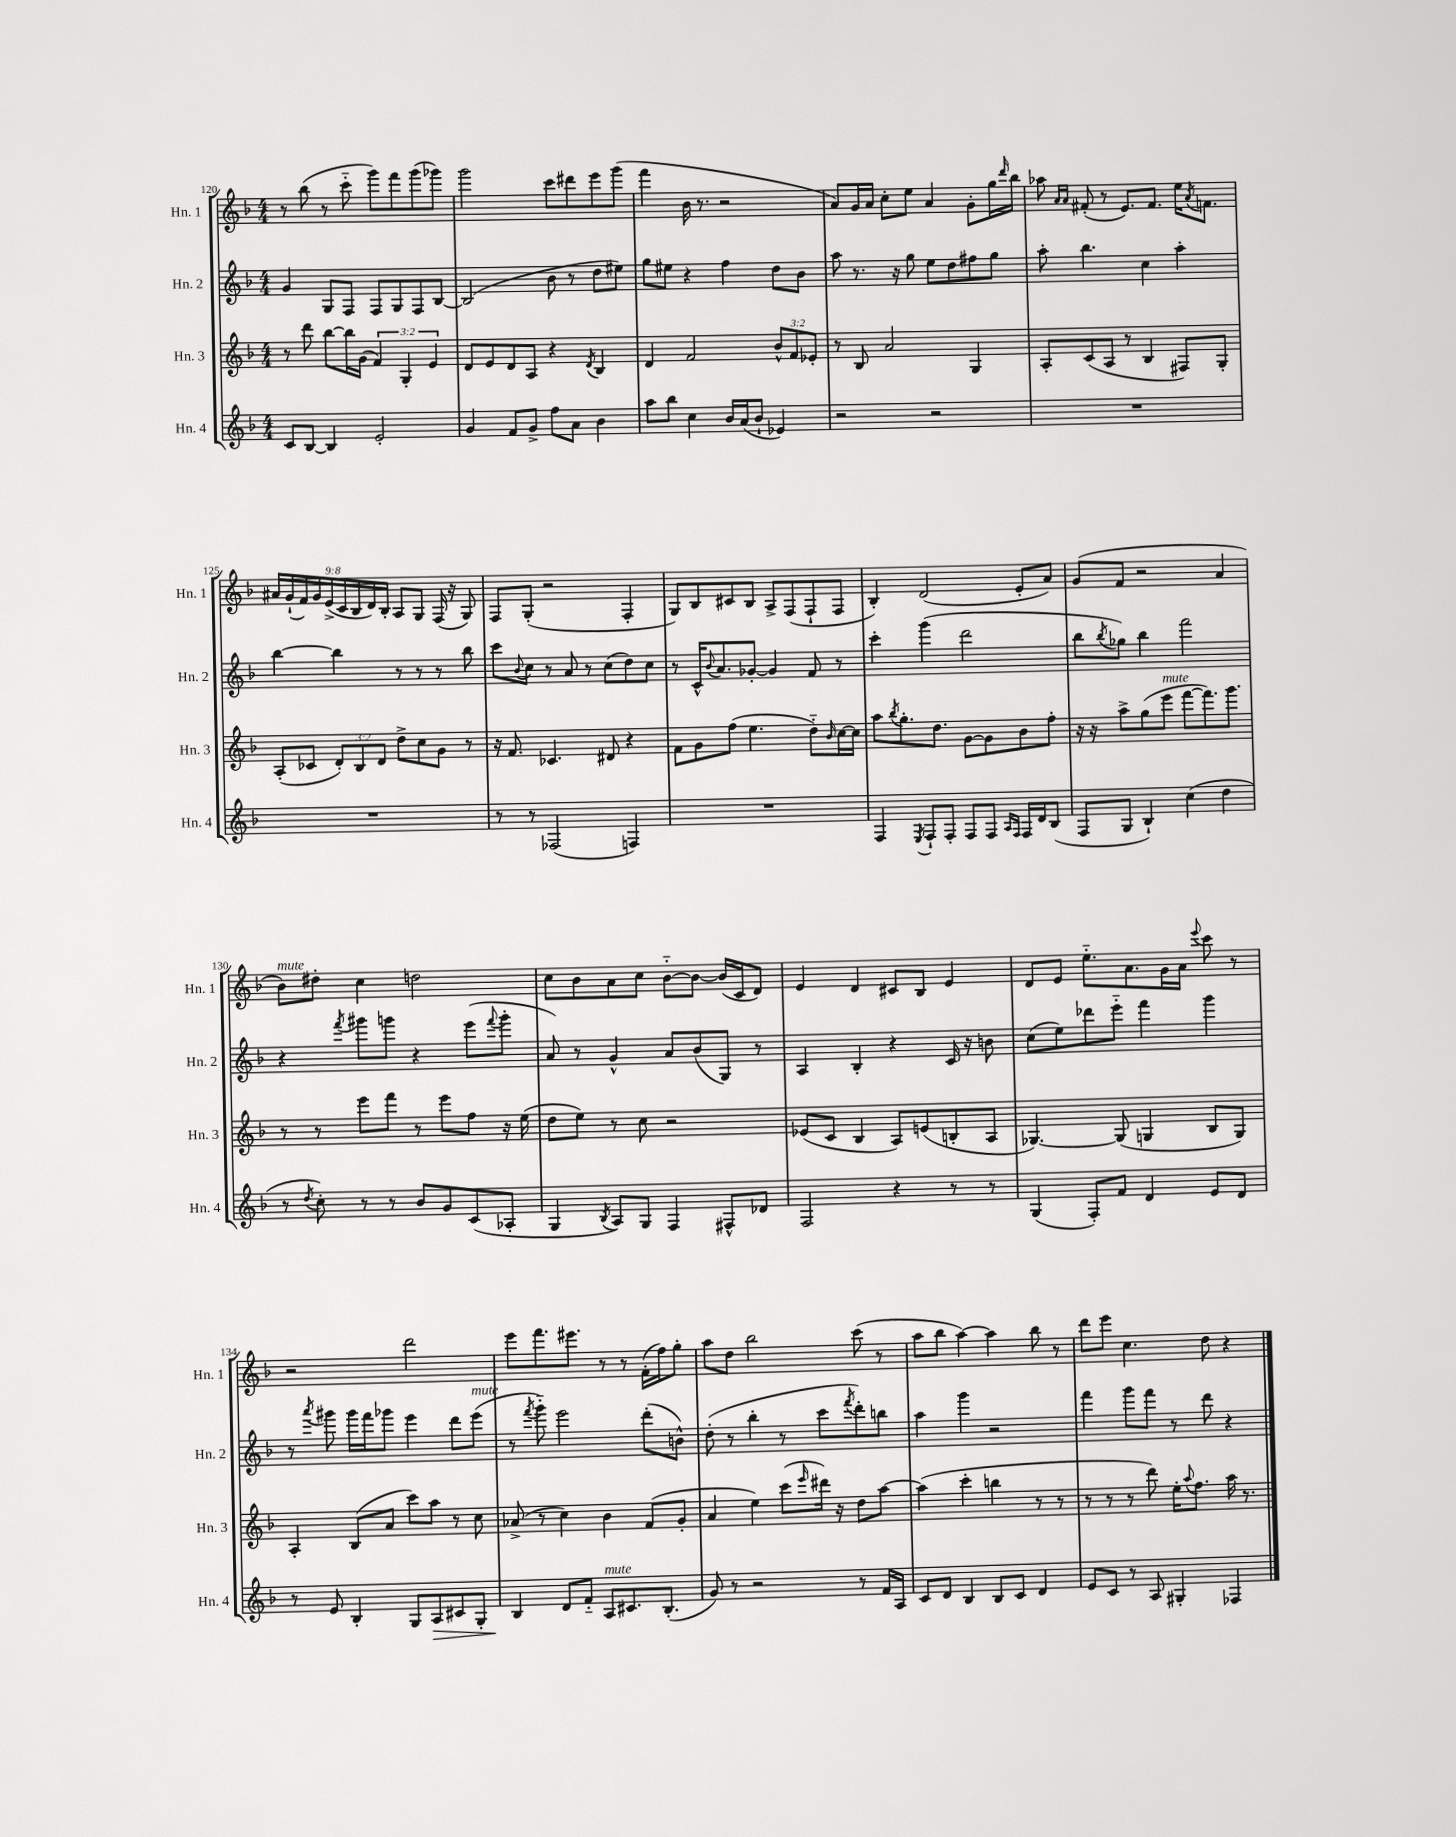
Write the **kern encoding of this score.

**kern	**kern	**kern	**kern
*staff4	*staff3	*staff2	*staff1
*clefG2	*clefG2	*clefG2	*clefG2
*k[b-]	*k[b-]	*k[b-]	*k[b-]
*M4/4	*M4/4	*M4/4	*M4/4
8c/L	8r	4g/	8r
[8B-/J	8ddd\	.	(8bb-\
4B-/]	[8bb-\L	8G/L	8r
.	16bb-\]L	8F/J	8ccc'~\
.	(16g\JJ	.	.
2e'/	6f/)	8F/L	8ggg\L)
.	.	8G/	8fff\
.	6G'/	.	.
.	.	8F/	(8ggg\
.	6e/	.	.
.	.	[8B-/J	8ggg-\J)
=	=	=	=
4g/	8d/L	(2B-/]	2ggg\
.	8e/	.	.
8f/L	8d/	.	.
8g^/J	8A/J	.	.
8ff\L	4r	8b-\	8ccc\L
8a\J	.	8r	8ddd#\
.	8qd/	.	.
4b-\	4B-/	8dd\L	8eee\
.	.	8ee#\J)	(8ggg\J
=	=	=	=
8aa\L	4d/	8gg\L	4fff\
8bb-\J	.	8ee#\J	.
4cc\	2f/	4r	16b-\
.	.	.	8.r
16b-/LL	.	4ff\	2r
(16a/J	.	.	.
8b-`/J	.	.	.
4e-/)	12b-^^/L	8dd\L	.
.	12f/	.	.
.	.	8b-\J	.
.	12e-'/J	.	.
=	=	=	=
2r	8r	8aa\	8a/L)
.	8B-/	8.r	16g/L
.	.	.	16a/JJ
.	2a/	.	8cc'\L
.	.	16r	.
.	.	8gg\	8ee\J
2r	.	8ee\L	4a/
.	.	8dd\	.
.	4G/	8ff#\	8g'\L
.	.	8gg\J	16gg\L
.	.	.	16qqddd/
.	.	.	16bb-\JJ
=	=	=	=
1r	8A'/L	8aa'\	8aa-\
.	.	.	16qqa/LL
.	.	.	16qqa/JJ
.	(8c/	4.bb-\	(8f#'/
.	8A/J	.	8r
.	8r	.	8.e/L)
.	4B-/	4cc\	.
.	.	.	8.f#/J
.	8F#/L)	4aa'\	16ee\LK
.	.	.	8qa/
.	.	.	8.f\J
.	8G'/J	.	.
=	=	=	=
1r	(8A'/L	[4bb-\	18a#/LL
.	.	.	(18g`/
.	.	.	18f/)
.	8c-/J	.	.
.	.	.	18g/
.	.	.	(18e^/
.	12d'/L)	4bb-\]	.
.	.	.	18c/
.	12B-/	.	18B-/
.	.	.	18d/)
.	12d/J	.	.
.	.	.	18B-'/JJ
.	8dd^\L	8r	8A/L
.	8cc\	8r	8G/J
.	8g\J	8r	(16F/
.	.	.	16r
.	8r	8bb-\	8G/)
=	=	=	=
8r	16r	8ccc\L	8F/L
.	8.f/	.	.
.	.	8qqb-/	.
8r	.	8cc\J	(8G'/J
(2F-/	4.c-/	8r	2r
.	.	8a/	.
.	.	8r	.
.	8d#/	(8cc\L	.
4F/)	4r	8dd\)	4F'/
.	.	8cc\J	.
=	=	=	=
1r	8f\L	8r	8G/L)
.	8g\	16c^^/LK	8B-/
.	.	8qqb-/	.
.	.	8.a/	.
.	(8ff\J	.	8c#/
.	4.ee\	[8g-'/J	8B-/J
.	.	4g-/]	8A^/L
.	.	.	(8F/
.	8dd'~\L)	8f/	8F`/
.	16qqb-/	.	.
.	[16cc\L	8r	8F/J
.	16cc\]JJ	.	.
=	=	=	=
4F/	8aa\L	4ccc'\	4B-'/)
.	8qbb-/	.	.
.	8.gg'\	.	.
8qE/	.	.	.
8F`/L	.	(4ggg\	(2d/
.	8.dd\J	.	.
8F'/J	.	.	.
8F/L	[8g\L	2ddd\	.
8F/J	8g\]	.	.
16qqA/LL	.	.	.
16qqF/JJ	.	.	.
16F/LL	8b-\	.	8e'/L
16d/J	.	.	.
(8B-/J	8ff'\J	.	8a/J)
=	=	=	=
8F/L	16r	8bb-\L	(8g/L
.	16r	.	.
.	.	8qbb-/	.
8G/J	8aa^\L	8gg-\J)	8f/J
4B-`/)	(8gg\	4bb-\	2r
.	8eee\J	.	.
(4cc\	[8fff\L	2fff\	.
.	8.fff\])	.	.
4dd\	.	.	4a/
.	8.ggg\J	.	.
=	=	=	=
8r	8r	4r	8b-\L)
8qdd/	.	.	.
8cc'\)	8r	.	8dd#'\J
.	.	8qfff/	.
8r	8eee\L	8ggg#\L	4cc\
8r	8fff\J	8ggg\J	.
8b-/L	8r	4r	2dd\
8g/	8eee\L	.	.
(8c/	8ff\J	(8eee\L	.
.	.	8qqfff/	.
8A-'/J	16r	8ggg'\J	.
.	(16ee\	.	.
=	=	=	=
4G/	8dd\L	8a/)	8cc\L
.	8ee\J)	8r	8b-\
8qB-/	.	.	.
8A/L)	8r	4g^^/	8a\
8G/J	8cc\	.	8cc\J
4F/	2r	8a/L	[8b-'~\L
.	.	(8b-/	8b-\_J
8F#^^/L	.	8G/J)	(16b-/]LL
.	.	.	16c/J
8d-/J	.	8r	8d/J)
=	=	=	=
2F/	(8e-/L	4A/	4e/
.	8c/J	.	.
.	4B-/	4B-'/	4d/
4r	8A/L)	4r	8c#/L
.	(8e/	.	8B-/J
8r	8B'/	16c/	4e/
.	.	16r	.
8r	8A/J	8b\	.
=	=	=	=
(4G/	[4.G-/)	(8cc\L	8d/L
.	.	8ee\)	8e/J
8F'/L)	.	8ddd-\	8.ee'~\L
8f/J	(8G-/]	8eee'~\J	.
.	.	.	8.a\
4d/	4G/	4fff\	.
.	.	.	16g\L
.	.	.	16a\JJ
.	.	.	8qqeee/
8e/L	8B-/L	4ggg\	8ccc\
8d/J	8G/J)	.	8r
=	=	=	=
8r	4A'/	8r	2r
.	.	8qaaa/	.
8e/	.	8ggg#\	.
4B-'/	(8B-/L	16ggg#\LL	.
.	.	16fff\J	.
.	8a/J	8ggg-\J	.
8G/L	8ccc\L)	4eee\	2ddd\
8A/	8aa\J	.	.
8c#/	8r	8ddd\L	.
8G'/J	8cc\	(8eee\J	.
=	=	=	=
4B-/	(8a-^/	8r	8eee\L
.	.	8qfff/	.
.	8r	8ggg'~\)	8.fff\
8d/L	4cc\)	2eee\	.
.	.	.	8.eee#\J
8f'~/J	.	.	.
8A/L	4b-\	.	8r
8.c#/	.	.	8r
.	(8f/L	(8ddd'\L	(16f'\LL
(8.B-'/J	.	.	16ff\J)
.	8g'/J	8b^^\J)	8gg'\J
=	=	=	=
8g/)	4a/	(8dd'\	8aa\L
8r	.	8r	8dd\J
2r	4ee\)	4bb-'\	2bb-\
.	(8ccc\L	8r	.
.	16qqeee/	.	.
.	16ddd#\Jk)	8ccc\L	.
.	16r	.	.
.	.	8qfff/	.
8r	8dd\L	8ddd'\)	(8ccc\
16f/LL	[8aa\J	8bb\J	8r
16A/JJ	.	.	.
=	=	=	=
8c/L	(4aa\]	4aa\	8aa\L
8d/J	.	.	8bb-\J
4B-/	4ccc'\	4ggg\	[4aa\)
8B-/L	4bb\	2r	4aa\]
8c/J	.	.	.
4d/	8r	.	8bb-\
.	8r	.	8r
=	=	=	=
8e/L	8r	4fff\	8ddd\L
8c/J	8r	.	8eee\J
8r	8r	8ggg\L	4.cc\
8A/	8ddd\)	8fff\J	.
4G#'/	16ee'\LK	8r	.
.	8qqaa/	.	.
.	8.ff\J	.	.
.	.	8ddd\	8dd\
4F-/	16aa\	4r	4r
.	8.r	.	.
==	==	==	==
*-	*-	*-	*-
